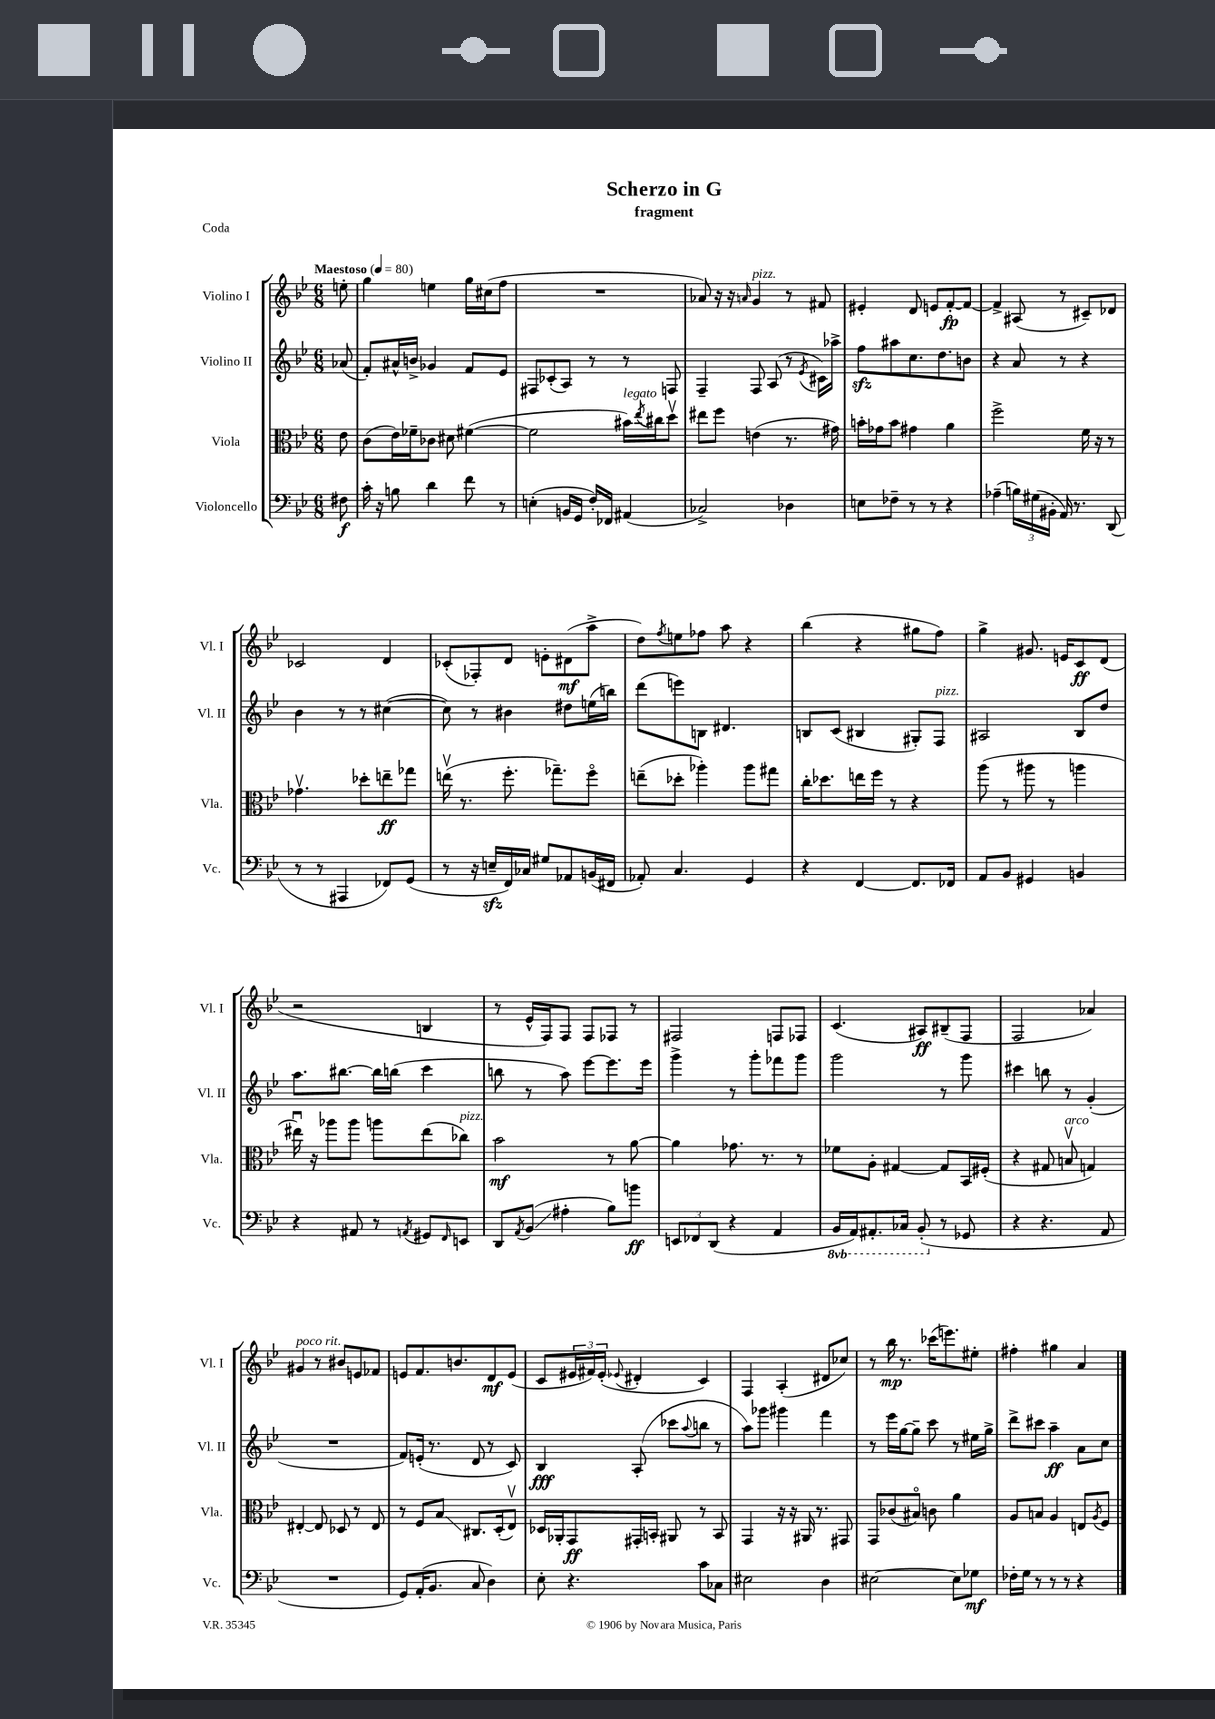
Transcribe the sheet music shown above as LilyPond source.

\header { title = "Scherzo in G" subtitle = "fragment" piece = "Coda" }
<<
\new StaffGroup <<
\new Staff = "s0" \with { instrumentName = "Violino I" shortInstrumentName = "Vl. I" } {
    \clef treble \key bes \major \numericTimeSignature \time 6/8 \partial 8 \tempo "Maestoso" 4 = 80
    e''8-. |
    g''4 e''4 g''16 cis''16( f''8 |
    R2. |
    aes'8) r16 r16 \grace { a'16 } g'4^\markup { \italic "pizz." } r8 fis'8 |
    eis'4-. d'8 e'8 f'8~-.\fp f'8~ |
    f'4-> ais8( r8 cis'8--) des'8 |
    ces'2 d'4 |
    ces'8-.( fes8-.) d'8 e'8-. dis'8\mf( a''8-> |
    d''8) \acciaccatura { f''8 } e''8 fes''8 a''8 r4 |
    bes''4( r4 gis''8 f''8) |
    g''4-> gis'8. e'16 c'8\ff d'8( |
    r2 b4 |
    r8 ees'16-^ f16) f8 f8 fes8 r8 |
    fis2 f8 fes8 |
    c'4.( ais8\ff) bis8--( f8 |
    f2 aes'4) |
    gis'4^\markup { \italic "poco rit." } r8 bis'8 e'8 fes'8 |
    e'8 f'8. b'8. d'8\mf e'8( |
    c'8 \tuplet 3/2 { eis'16 fis'16) eis'16-.( } \appoggiatura { ees'8 } dis'4-. c'4) |
    f4 a4-.( dis'8 ces''8) |
    r8 bes''16\mp r8. ces'''16( e'''8.) eis''8-. |
    fis''4-. gis''4 a'4 \bar "|." |
}
\new Staff = "s1" \with { instrumentName = "Violino II" shortInstrumentName = "Vl. II" } {
    \clef treble \key bes \major \numericTimeSignature \time 6/8 \partial 8
    aes'8( |
    f'8-.) ais'16-^ b'16-> ges'4 f'8 ees'8 |
    fis8 ces'8-.( a8) r8 r8 f8 |
    f4-- f8 a8( r8 \acciaccatura { ees'8 } cis'16) aes''16-> |
    f''8\sfz ais''8 c''8. d''8. b'8 |
    r4 a'8 r8 r4 |
    bes'4 r8 r8 cis''4~( |
    cis''8) r8 bis'4 dis''8 e''16( b''16) |
    d'''8( e'''8) b8 dis'4. |
    b8 c'8( bis4 gis8-.) f8^\markup { \italic "pizz." } |
    ais2 bes8 d''8 |
    a''8. bis''8.~ bis''16 b''16( c'''4 |
    b''8 r8 a''8) ees'''8~ ees'''8. ees'''16 |
    g'''4-> r8 g'''8-. fes'''8 g'''8 |
    g'''2 r8 g'''8 |
    cis'''4 b''8 r8 g'4-.( |
    R2. |
    f'8) e'16-.( r8. d'8 r8 c'8) |
    bes4\fff a8-.( ces'''8 \appoggiatura { a''8 } b''8 r8 |
    a''8) ges'''8 gis'''4 f'''4 |
    r8 ees'''16 g''16~ g''8-- c'''8 r8 eis''16 g''16-> |
    d'''8-> cis'''8 a''4--\ff a'8 c''8 \bar "|." |
}
\new Staff = "s2" \with { instrumentName = "Viola" shortInstrumentName = "Vla." } {
    \clef alto \key bes \major \numericTimeSignature \time 6/8 \partial 8
    ees'8 |
    c'8( ees'16) fes'16-- ces'8 dis'8 fis'4~( |
    fis'2 bis'16^\markup { \italic "legato" }) \acciaccatura { ees''8 } cis''16 d''8\upbow |
    eis''8 f''8 e'4( r8. gis'16) |
    b'16-. ges'16 b'8 gis'4 a'4 |
    f''2-> f'16 r16 r8 |
    ges'4.\upbow des''8-. e''8--\ff ges''8 |
    e''16\upbow( r8. f''8.-. ges''8.--) f''8\flageolet |
    e''8--( des''8-. aes''4-.) aes''8 gis''8 |
    c''16-. des''8. e''16 f''16 r8 r4 |
    a''8( r8 ais''8 r8 a''4 |
    eis''16\downbow) r16 aes''8 aes''8 a''8 eis''8( ces''8^\markup { \italic "pizz." }) |
    bes'2\mf r8 a'8~ |
    a'4 ges'8. r8. r8 |
    fes'8 a8-. gis4~ gis8 bes,16 fis16-.( |
    r4 gis8 b8\upbow^\markup { \italic "arco" } g4) |
    eis4~-. eis8 des8 r8 eis8 |
    r8 f8 bes8\glissando cis8. d16-.( ees8\upbow) |
    des16 aes,16-. g,8\ff gis,16-. b,16-. ais,8 r8 b,8 |
    g,4 r16 r16 ais,16 r8. gis,8 |
    g,8 ces'8( bis8\flageolet) c'8 a'4 |
    a8 b8 a4 e8 \acciaccatura { a8 } f8 \bar "|." |
}
\new Staff = "s3" \with { instrumentName = "Violoncello" shortInstrumentName = "Vc." } {
    \clef bass \key bes \major \numericTimeSignature \time 6/8 \set Staff.ottavationMarkups = #ottavation-simple-ordinals \partial 8
    fis8\f |
    c'16-. r16 b8 d'4 f'8 r8 |
    e4-.( b,16 g,16 f16-.) fes,16 ais,4( |
    ces2->) des4 |
    e8 fes8-- r8 r8 r4 |
    aes4--( \tuplet 3/2 { b16) gis16( bis,16-. } a,16) r8. d,8( |
    r8 r8 ais,,4 fes,8) g,8( |
    r8 r16 e16--\sfz f,16) ces16 gis8 aes,8 b,16( fis,16 |
    aes,8-.) c4. g,4 |
    r4 f,4~ f,8. fes,16 |
    a,8 bes,8 gis,4 b,4 |
    r4 ais,8 r8 \acciaccatura { a,8 } gis,8 \grace { f,16 } e,8 |
    d,8 \acciaccatura { a,8 } bes,8\glissando( ais4-. bes8) b'8\ff |
    \tuplet 3/2 { e,8 fes,8 d,8( } r4 a,4 |
    \ottava #-1 bes,,16 a,,16) ais,,8.-. ces,16 bes,,8-.( \ottava #0 r8 ges,8 |
    r4 r4. a,8 |
    R2. |
    g,8) a,16-.( bes,8. c8 d4) |
    ees8-. r4. c'8 ces8 |
    eis2 d4 |
    eis2~ eis8 ges8\mf |
    fes16-. g16 r8 r8 r8 r4 \bar "|." |
}
>>
>>
\layout { \context { \Score \remove "Bar_number_engraver" } }
